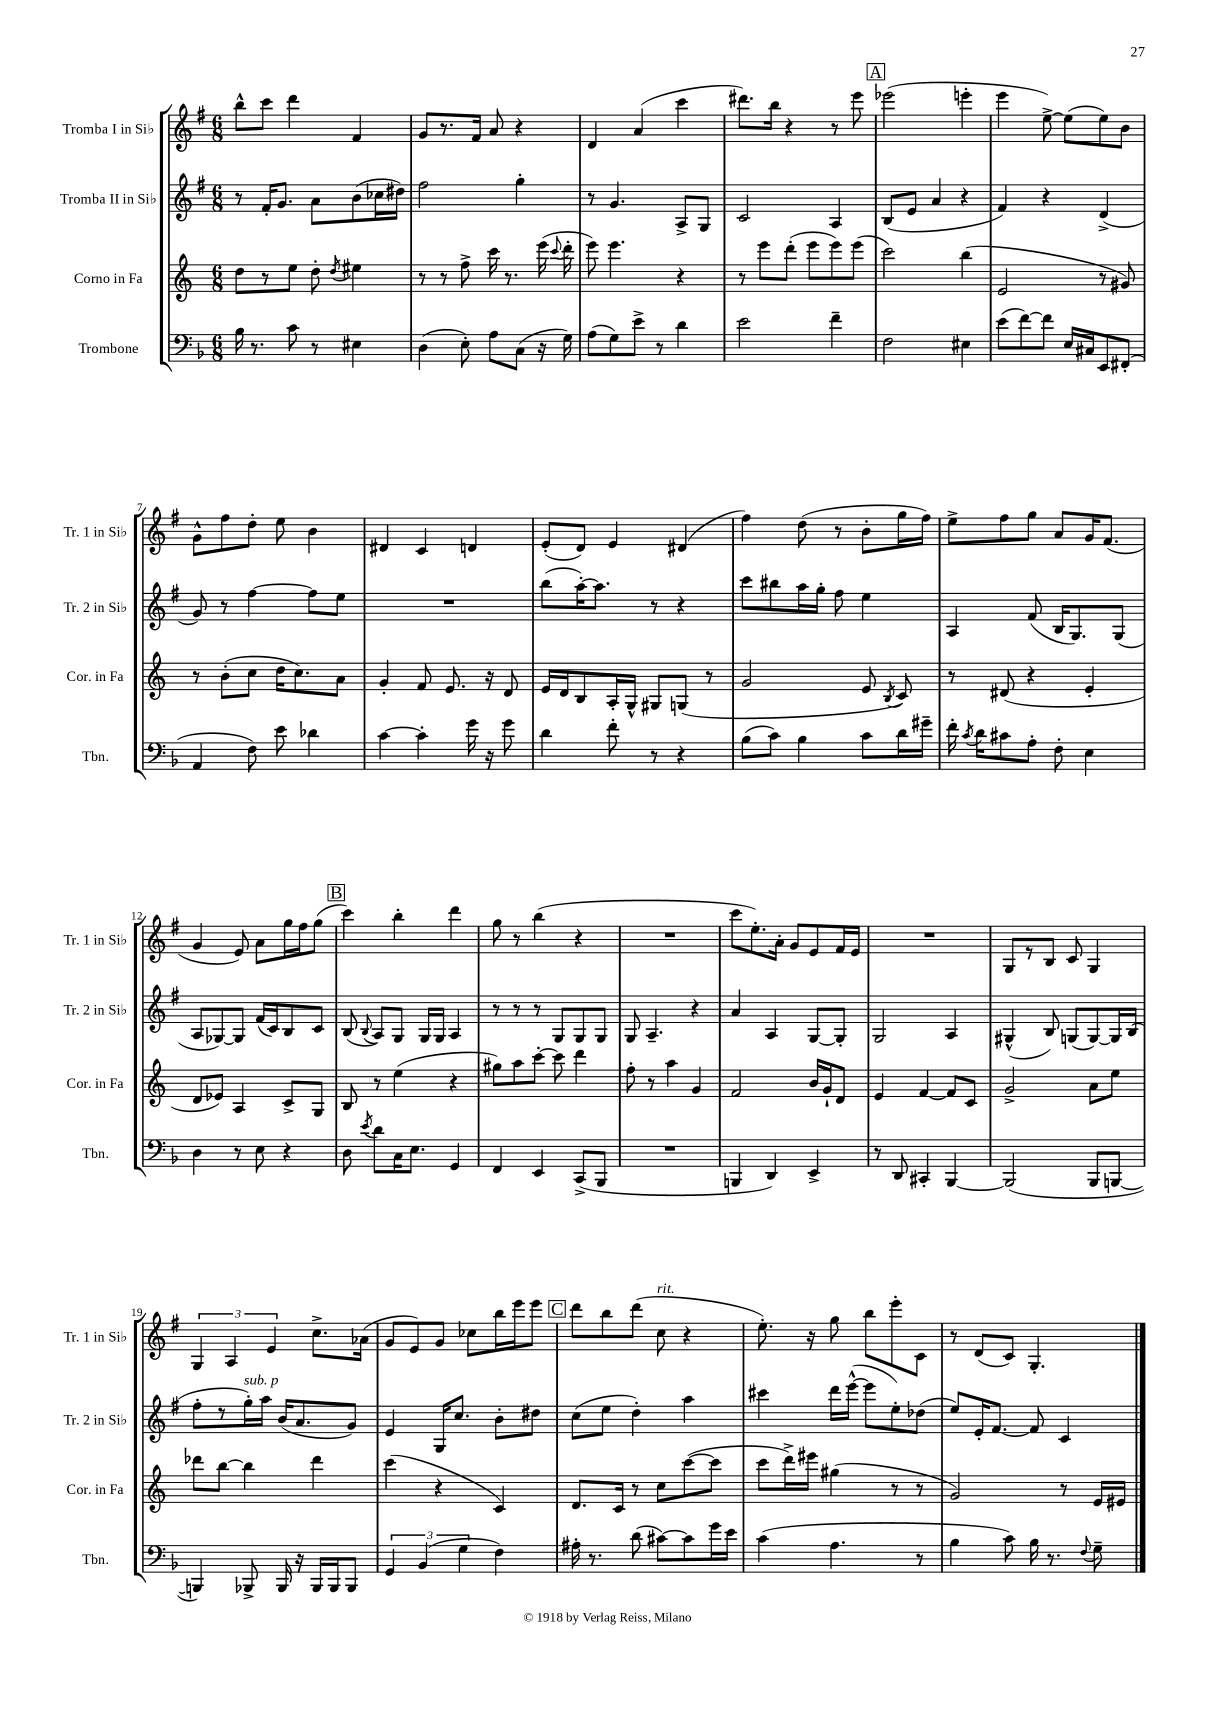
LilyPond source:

<<
\new StaffGroup <<
\new Staff = "s0" \with { instrumentName = "Tromba I in Sib" shortInstrumentName = "Tr. 1 in Sib" } {
    \clef treble \key g \major \numericTimeSignature \time 6/8
    \autoBeamOff b''8[-^ c'''8] d'''4 fis'4 |
    g'8[ r8. fis'16] a'8 r4 |
    d'4 a'4( c'''4 |
    dis'''8.[) b''16] r4 r8 e'''8 |
    \mark \markup { \box "A" } ees'''2( e'''4-. |
    e'''4 e''8~->) e''8[( e''8) b'8] |
    g'8[-^ fis''8 d''8]-. e''8 b'4 |
    dis'4 c'4 d'4 |
    e'8[-.( d'8]) e'4 dis'4( |
    fis''4) d''8( r8 b'8[-. g''16 fis''16]) |
    e''8[-> fis''8 g''8] a'8[ g'16 fis'8.]( |
    g'4 e'8) a'8[ g''16 fis''16 g''8]( |
    \mark \markup { \box "B" } c'''4) b''4-. d'''4 |
    g''8 r8 b''4( r4 |
    R2. |
    c'''8[ e''8.-.) a'16]-. g'8[ e'8 fis'16 e'16] |
    R2. |
    g8[ r8 b8] c'8 g4 |
    \tuplet 3/2 { g4 a4 e'4 } c''8.[-> aes'16]( |
    g'8[ e'8) g'8] ces''8[ b''16 e'''16 e'''8] |
    \mark \markup { \box "C" } d'''8[ b''8 d'''8]( c''8^\markup { \italic "rit." } r4 |
    e''8.-.) r16 g''8 b''8[ e'''8-. c'8] |
    r8 d'8[( c'8]) g4.-. \bar "|." |
}
\new Staff = "s1" \with { instrumentName = "Tromba II in Sib" shortInstrumentName = "Tr. 2 in Sib" } {
    \clef treble \key g \major \numericTimeSignature \time 6/8
    \autoBeamOff r8 fis'16[-. g'8.] a'8[ b'8( ces''16 dis''16]) |
    fis''2 g''4-. |
    r8 g'4. a8[-> g8] |
    c'2 a4 |
    \mark \markup { \box "A" } b8[( e'8] a'4 r4 |
    fis'4) r4 d'4->( |
    g'8) r8 fis''4~ fis''8[ e''8] |
    R2. |
    b''8[( a''16~-.) a''8.] r8 r4 |
    c'''8[ bis''8 a''16 g''16]-. fis''8 e''4 |
    a4 fis'8( b16[ g8.) g8]( |
    a8[ ges8~) ges8] fis'16[( c'16) b8 c'8] |
    \mark \markup { \box "B" } b8( \appoggiatura { b8 } a8[) g8] g16[ g16] a4 |
    r8 r8 r8 g8[ g8 g8] |
    g8 a4.-- r4 |
    a'4 a4 g8[~ g8]-. |
    g2 a4 |
    gis4-^( b8) g8[( g8~) g16 b16]( |
    fis''8[-. r8 g''16-.^\markup { \italic "sub. p" }) a''16] b'16[( a'8. g'8]) |
    e'4 g16[ c''8.] b'8[-. dis''8] |
    \mark \markup { \box "C" } c''8[( e''8] d''4-.) a''4 |
    cis'''4 d'''16[ e'''16]~-^( e'''8[ e''8-.) des''8]( |
    e''8[) e'16-. fis'8.]~ fis'8 c'4 \bar "|." |
}
\new Staff = "s2" \with { instrumentName = "Corno in Fa" shortInstrumentName = "Cor. in Fa" } {
    \clef treble \key c \major \numericTimeSignature \time 6/8
    \autoBeamOff d''8[ r8 e''8] d''8-. \acciaccatura { d''8 } eis''4 |
    r8 r8 f''8-> c'''16 r8. e'''16( \appoggiatura { c'''8 } d'''16-. |
    e'''8) e'''4. r4 |
    r8 e'''8[ d'''8]-.( e'''8[ e'''8) e'''8]( |
    \mark \markup { \box "A" } c'''2) b''4( |
    e'2 r8 gis'8) |
    r8 b'8[-.( c''8] d''16[ c''8.) a'8] |
    g'4-. f'8 e'8. r16 d'8 |
    e'16[ d'16 b8 a16-. g16]-^ gis8[ g8]( r8 |
    g'2 e'8 \acciaccatura { b8 } c'8) |
    r8 dis'8( r4 e'4-. |
    d'8[ ees'8]) a4 c'8[-> g8] |
    \mark \markup { \box "B" } b8 r8 e''4( r4 |
    gis''8[) a''8 c'''8]~-. c'''8 d'''4 |
    f''8-. r8 a''4 g'4 |
    f'2 b'16[ g'16-! d'8] |
    e'4 f'4~ f'8[ c'8] |
    g'2-> a'8[ e''8] |
    des'''8[ b''8]~ b''4 des'''4 |
    c'''4( r4 c'4) |
    \mark \markup { \box "C" } d'8.[ c'16] r8 c''8[ c'''8~( c'''8] |
    c'''8[ d'''16->) eis'''16] gis''4( r8 r8 |
    g'2) r8 e'16[ eis'16] \bar "|." |
}
\new Staff = "s3" \with { instrumentName = "Trombone" shortInstrumentName = "Tbn." } {
    \clef bass \key f \major \numericTimeSignature \time 6/8
    \autoBeamOff bes16 r8. c'8 r8 eis4 |
    d4( e8-.) a8[ c8]( r16 g16) |
    a8[( g8) e'8]-> r8 d'4 |
    e'2 f'4-- |
    \mark \markup { \box "A" } f2 eis4 |
    e'8[( f'8~) f'8] e16[ cis16 e,8 fis,8]-.( |
    a,4 f8) e'8 des'4 |
    c'4~ c'4-. g'16 r16 g'8 |
    d'4 f'8-. r8 r4 |
    bes8[( c'8]) bes4 c'8[ d'16 gis'16]-- |
    f'16-. \acciaccatura { c'8 } d'16[ cis'8 a8]-. f8-. e4 |
    d4 r8 e8 r4 |
    \mark \markup { \box "B" } d8 \acciaccatura { e'8 } d'8[ c16 e8.] g,4 |
    f,4 e,4 c,8[->( bes,,8] |
    R2. |
    b,,4 d,4) e,4-> |
    r8 d,8 cis,4-. bes,,4~ |
    bes,,2( bes,,8[ b,,8]~ |
    b,,4) bes,,8-> bes,,16 r16 bes,,16[ bes,,16 bes,,8] |
    \tuplet 3/2 { g,4 bes,4( g4 } f4) |
    \mark \markup { \box "C" } ais16-. r8. d'8( cis'8[~) cis'8 g'16 e'16] |
    c'4( a4. r8 |
    bes4 c'8) bes16 r8. \appoggiatura { f8 } g8-- \bar "|." |
}
>>
>>
